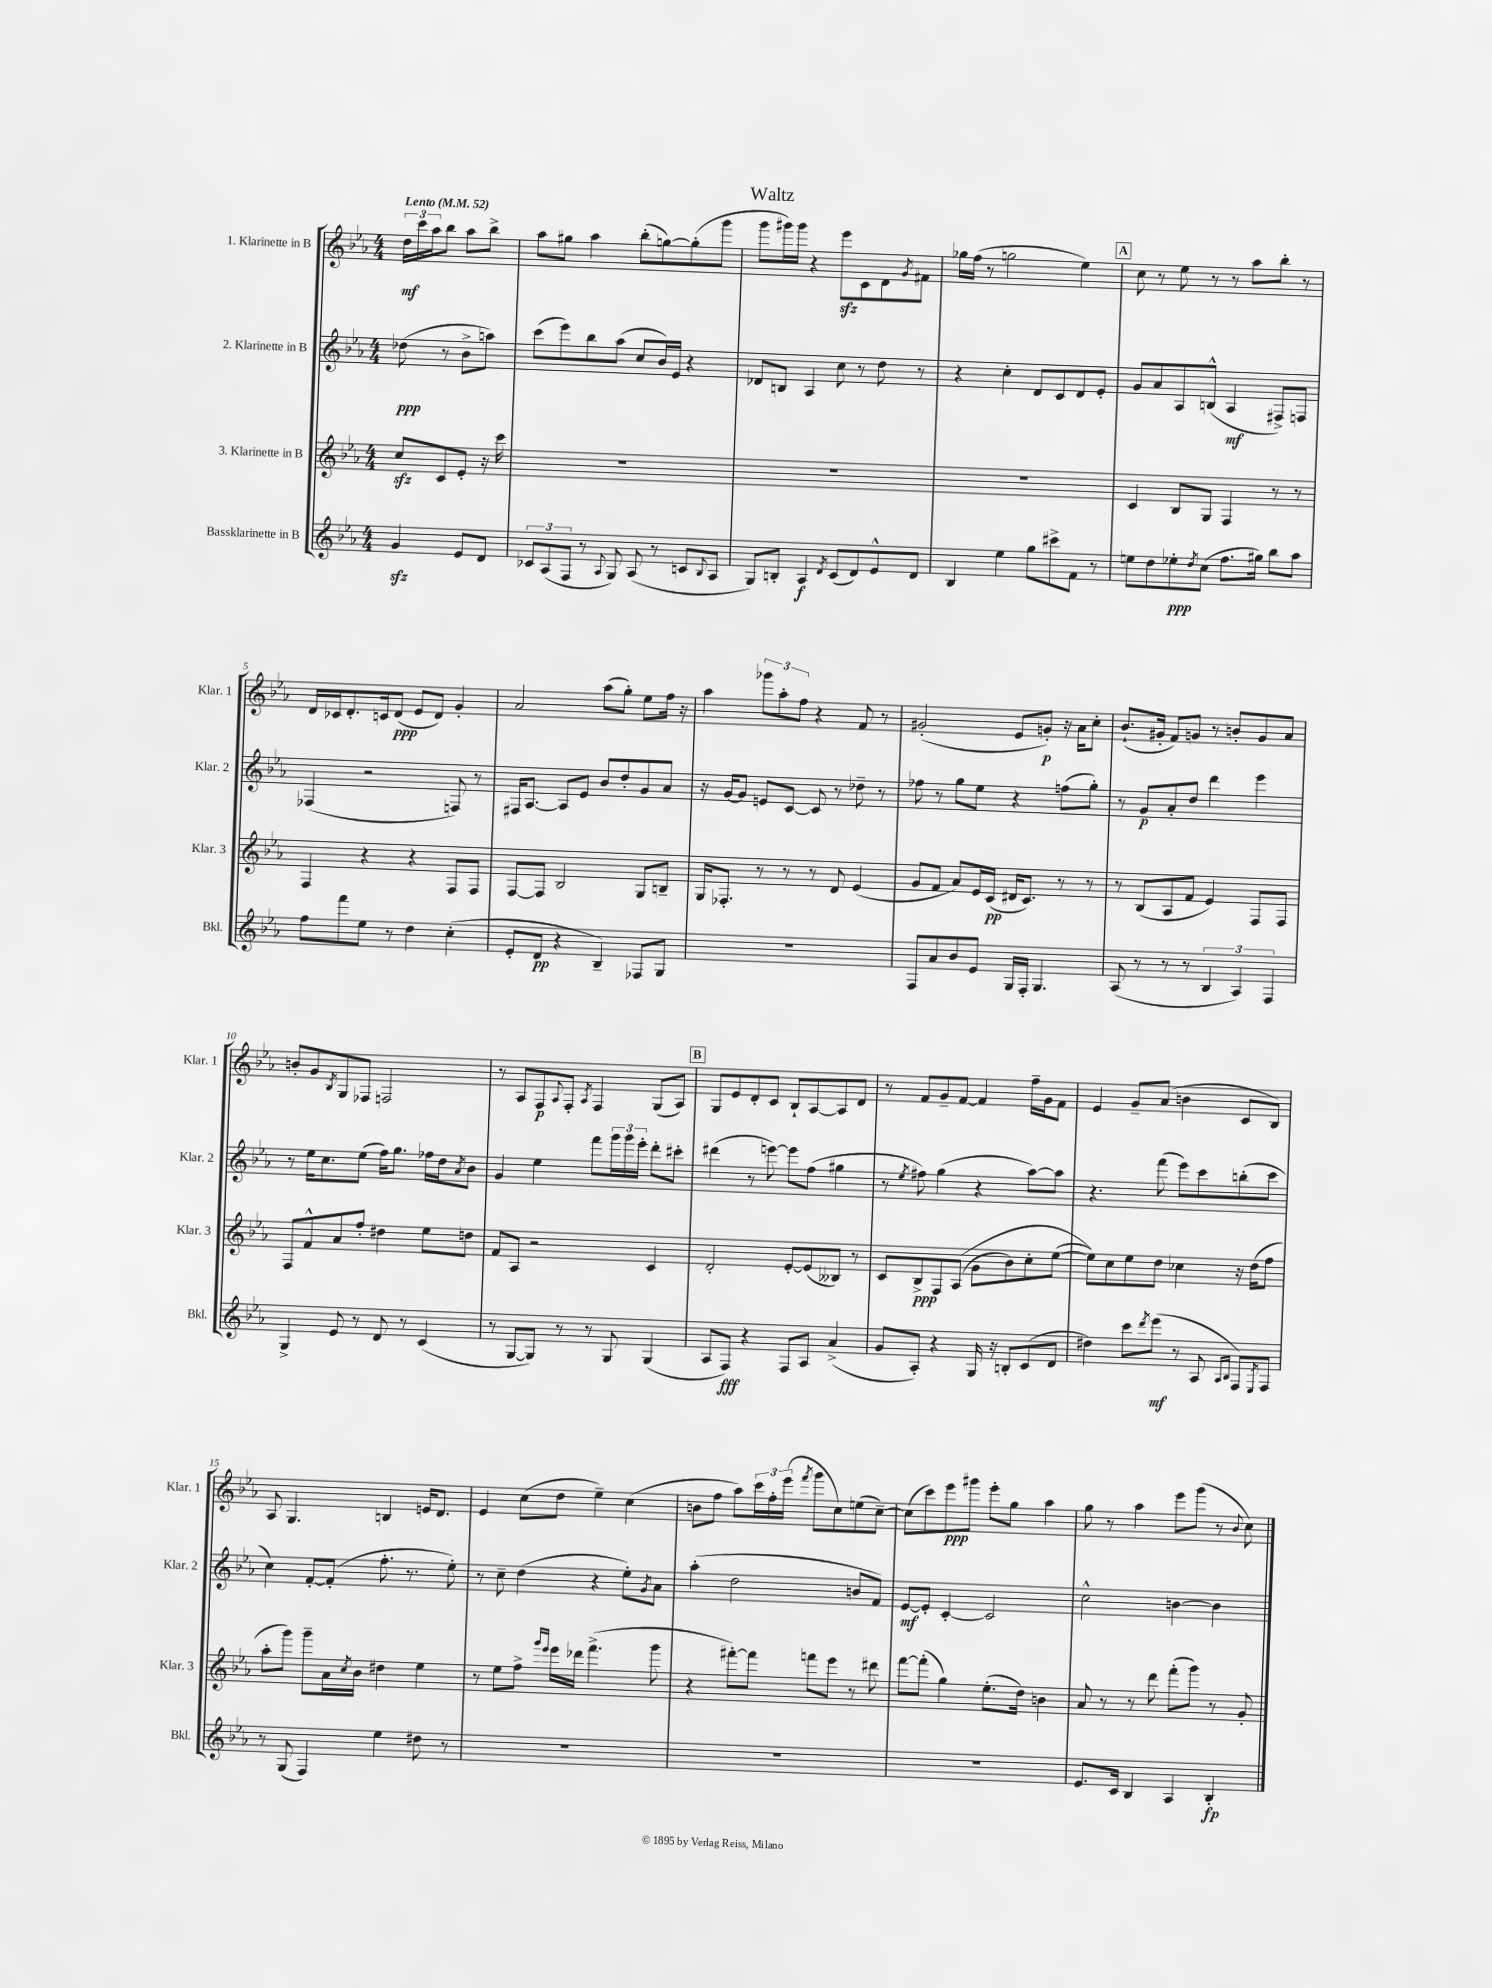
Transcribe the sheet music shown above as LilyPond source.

\header { title = "Waltz" }
<<
\new StaffGroup <<
\new Staff = "s0" \with { instrumentName = "1. Klarinette in B" shortInstrumentName = "Klar. 1" } {
    \clef treble \key ees \major \numericTimeSignature \time 4/4 \partial 2 \tempo "Lento" 4 = 52
    \tuplet 3/2 { d''16\mf c'''16 aes''16 } bes''8 aes''8 bes''8-> |
    aes''8 gis''8 aes''4 bes''8-.( g''8~) g''8-.( g'''8 |
    g'''8 gis'''16) gis'''16 r4 ees'''8\sfz c'8 d'8 \acciaccatura { g'8 } fis'8 |
    ges''16 f''16( r8 g''2 ees''4) |
    \mark \markup { \box "A" } c''8 r8 ees''8 r8 r8 aes''8 bes''8-. r8 |
    d'16 ces'16 d'8.-. c'16 d'8\ppp( ees'8 d'8) g'4-. |
    aes'2 aes''8( g''8-.) ees''8 f''16 r16 |
    aes''4 \tuplet 3/2 { ges'''8 aes''8-. f''8 } r4 f'8 r8 |
    gis'2-.( ees'8 g'8-.\p) r16 aes'16 c''8-. |
    bes'8.-!( gis'16-. f'8) g'8 r8 b'8-. g'8 aes'8 |
    b'8-. g'8 \acciaccatura { bes8 } g8 fes8 f2 |
    r8 aes8 f8\p \appoggiatura { aes8 } f8-. \acciaccatura { aes8 } f4 g8( aes8) |
    \mark \markup { \box "B" } g8 ees'8 d'8-. c'8 bes8-! aes8~ aes8 d'8 |
    r8 f'8 g'8-- f'8~ f'4 f''16-- g'16 f'8 |
    ees'4 g'8-- aes'8( b'4 c'8 bes8) |
    aes8 g4. b4 e'16 d'8. |
    ees'4 c''8( d''8 ees''4--) c''4( |
    b'8 f''8 aes''8) \tuplet 3/2 { c'''16 f''16-. ees'''16( } \acciaccatura { f'''8 } g'''8 c''8) e''8( c''8~--) |
    c''8( c'''8) ees'''8\ppp gis'''8 ees'''8-. g''8 aes''4 |
    g''8 r8 aes''4 ees'''8 g'''8( r8 \appoggiatura { bes'8 } c''8) \bar "|." |
}
\new Staff = "s1" \with { instrumentName = "2. Klarinette in B" shortInstrumentName = "Klar. 2" } {
    \clef treble \key ees \major \numericTimeSignature \time 4/4 \partial 2
    des''8\ppp( r8 bes'8-> a''8) |
    c'''8( ees'''8) bes''8 aes''8( c''8 bes'16) ees'16 r4 |
    des'8 b8 aes4 c''8 r8 d''8 r8 |
    r4 c''4-. d'8 c'8 d'8 ees'8-. |
    \mark \markup { \box "A" } g'8 aes'8 aes8 b8-^( aes4\mf fis8->) f8 |
    fes4( r2 f8) r8 |
    fis16 aes8.~ aes8 ees'8 bes'8 d''8-. g'8 aes'8 |
    r16 g'16~ g'8 e'8 c'8~ c'8 r8 des''8-- r8 |
    fes''8 r8 g''8 ees''8 r4 f''8( g''8-.) |
    r8 g'8\p aes'8-. d''8 d'''4 ees'''4 |
    r8 ees''16 c''8. ees''8( f''16) g''8. fes''16 d''16 \acciaccatura { aes'8 } bes'8 |
    g'4 ees''4 f'''8 \tuplet 3/2 { g'''16 g'''16 ees'''16-. } d'''8-. cis'''8-. |
    \mark \markup { \box "B" } dis'''4( r8 e'''8~) e'''8 f''8( gis''4 |
    r8 \acciaccatura { ees''8 } fis''8) g''4( r4 aes''8~) aes''8 |
    r4. f'''8( ees'''8) c'''8 b''8-.( c'''8 |
    c''4) f'8~-. f'8-.( f''8.-. r8. ees''8-.) |
    r8 c''8-- d''4( r4 ees''8-.) \acciaccatura { g'8 } aes'8 |
    aes''4-.( d''2 b'8 f'8) |
    ees'8~\mf ees'8-. c'4~-. c'2 |
    c''2-^ b'4~ b'4 \bar "|." |
}
\new Staff = "s2" \with { instrumentName = "3. Klarinette in B" shortInstrumentName = "Klar. 3" } {
    \clef treble \key ees \major \numericTimeSignature \time 4/4 \partial 2
    c''8\sfz c'8 ees'8-. r16 c'''16 |
    R1 |
    R1 |
    R1 |
    \mark \markup { \box "A" } c'4 bes8 g8 f4 r8 r8 |
    f4 r4 r4 f8 f8 |
    f8~ f8 bes2 g8 b8-- |
    g16 fes8.-. r8 r8 r8 d'8 ees'4( |
    g'8 f'8 aes'8) ees'16 c'16\pp( dis'16 c'8.) r8 r8 |
    r8 bes8( aes8 f'8 ees'4) f8 f8 |
    f8 f'8-^ aes'8 f''8-. dis''4 ees''8 d''8 |
    f'8 aes8 r2 c'4 |
    \mark \markup { \box "B" } d'2-. ees'8~-. ees'8( beses8) r8 |
    c'8 bes8->\ppp f8 aes8(\( g'8 bes'8) c''8-. ees''8~( |
    ees''8)\) c''8 ees''8 d''8 ces''4 r16 d''16( f''8 |
    aes''8-. g'''8) g'''8-- aes'16 \acciaccatura { c''8 } bes'16 dis''4 ees''4 |
    r8 ees''8 f''8-> \grace { g'''16 ees'''16 } ees'''16 des'''16 f'''4.->( g'''8 |
    r4 fis'''8~-.) fis'''8 f'''8 ees'''8 r8 dis'''8 |
    f'''8~ f'''8-.( g''4) ees''8.-.( d''16) b'4 |
    aes'8 r8 r8 d'''8 f'''8-.( g'''8) r8 g'8-. \bar "|." |
}
\new Staff = "s3" \with { instrumentName = "Bassklarinette in B" shortInstrumentName = "Bkl." } {
    \clef treble \key ees \major \numericTimeSignature \time 4/4 \partial 2
    g'4\sfz ees'8 d'8 |
    \tuplet 3/2 { ces'8 aes8( f8 } r8 \appoggiatura { aes8 } g8) aes8( r8 c'8 \appoggiatura { bes8 } aes8 |
    g8) b8-. aes4\f \acciaccatura { d'8 } c'8( d'8) ees'8-^ d'8 |
    bes4 ees''4 g''8 cis'''8-> f'8 r8 |
    \mark \markup { \box "A" } e''8 d''8 ees''8-.\ppp \acciaccatura { d''8 } c''8( f''8. gis''16) bes''8 aes''8 |
    f''8 f'''8 ees''8 r8 d''4 c''4-.( |
    ees'8-. d'8\pp r4 bes4--) fes8 g8 |
    R1 |
    f8 aes'8 bes'8 ees'8 g16 f16-. g4. |
    aes8( r8 r8 r8 \tuplet 3/2 { bes4 aes4) f4 } |
    g4-> ees'8 r8 d'8 r8 c'4( |
    r8 g8~ g8) r8 r8 g8 g4( |
    \mark \markup { \box "B" } aes8 f8\fff) r4 f8 aes8 aes'4->( |
    g'8 aes8-.) r4 g16 r16 b8-. c'8( d'8 |
    dis''4) c'''8 \acciaccatura { d'''8 } ees'''8\mf( r8 aes8 \grace { aes16 bes16 } f8) \acciaccatura { ees8 } f8 |
    r8 g8( f4) ees''4 dis''8 r8 |
    R1 |
    R1 |
    R1 |
    ees'8. c'16 bes4 aes4 bes4-.\fp \bar "|." |
}
>>
>>
